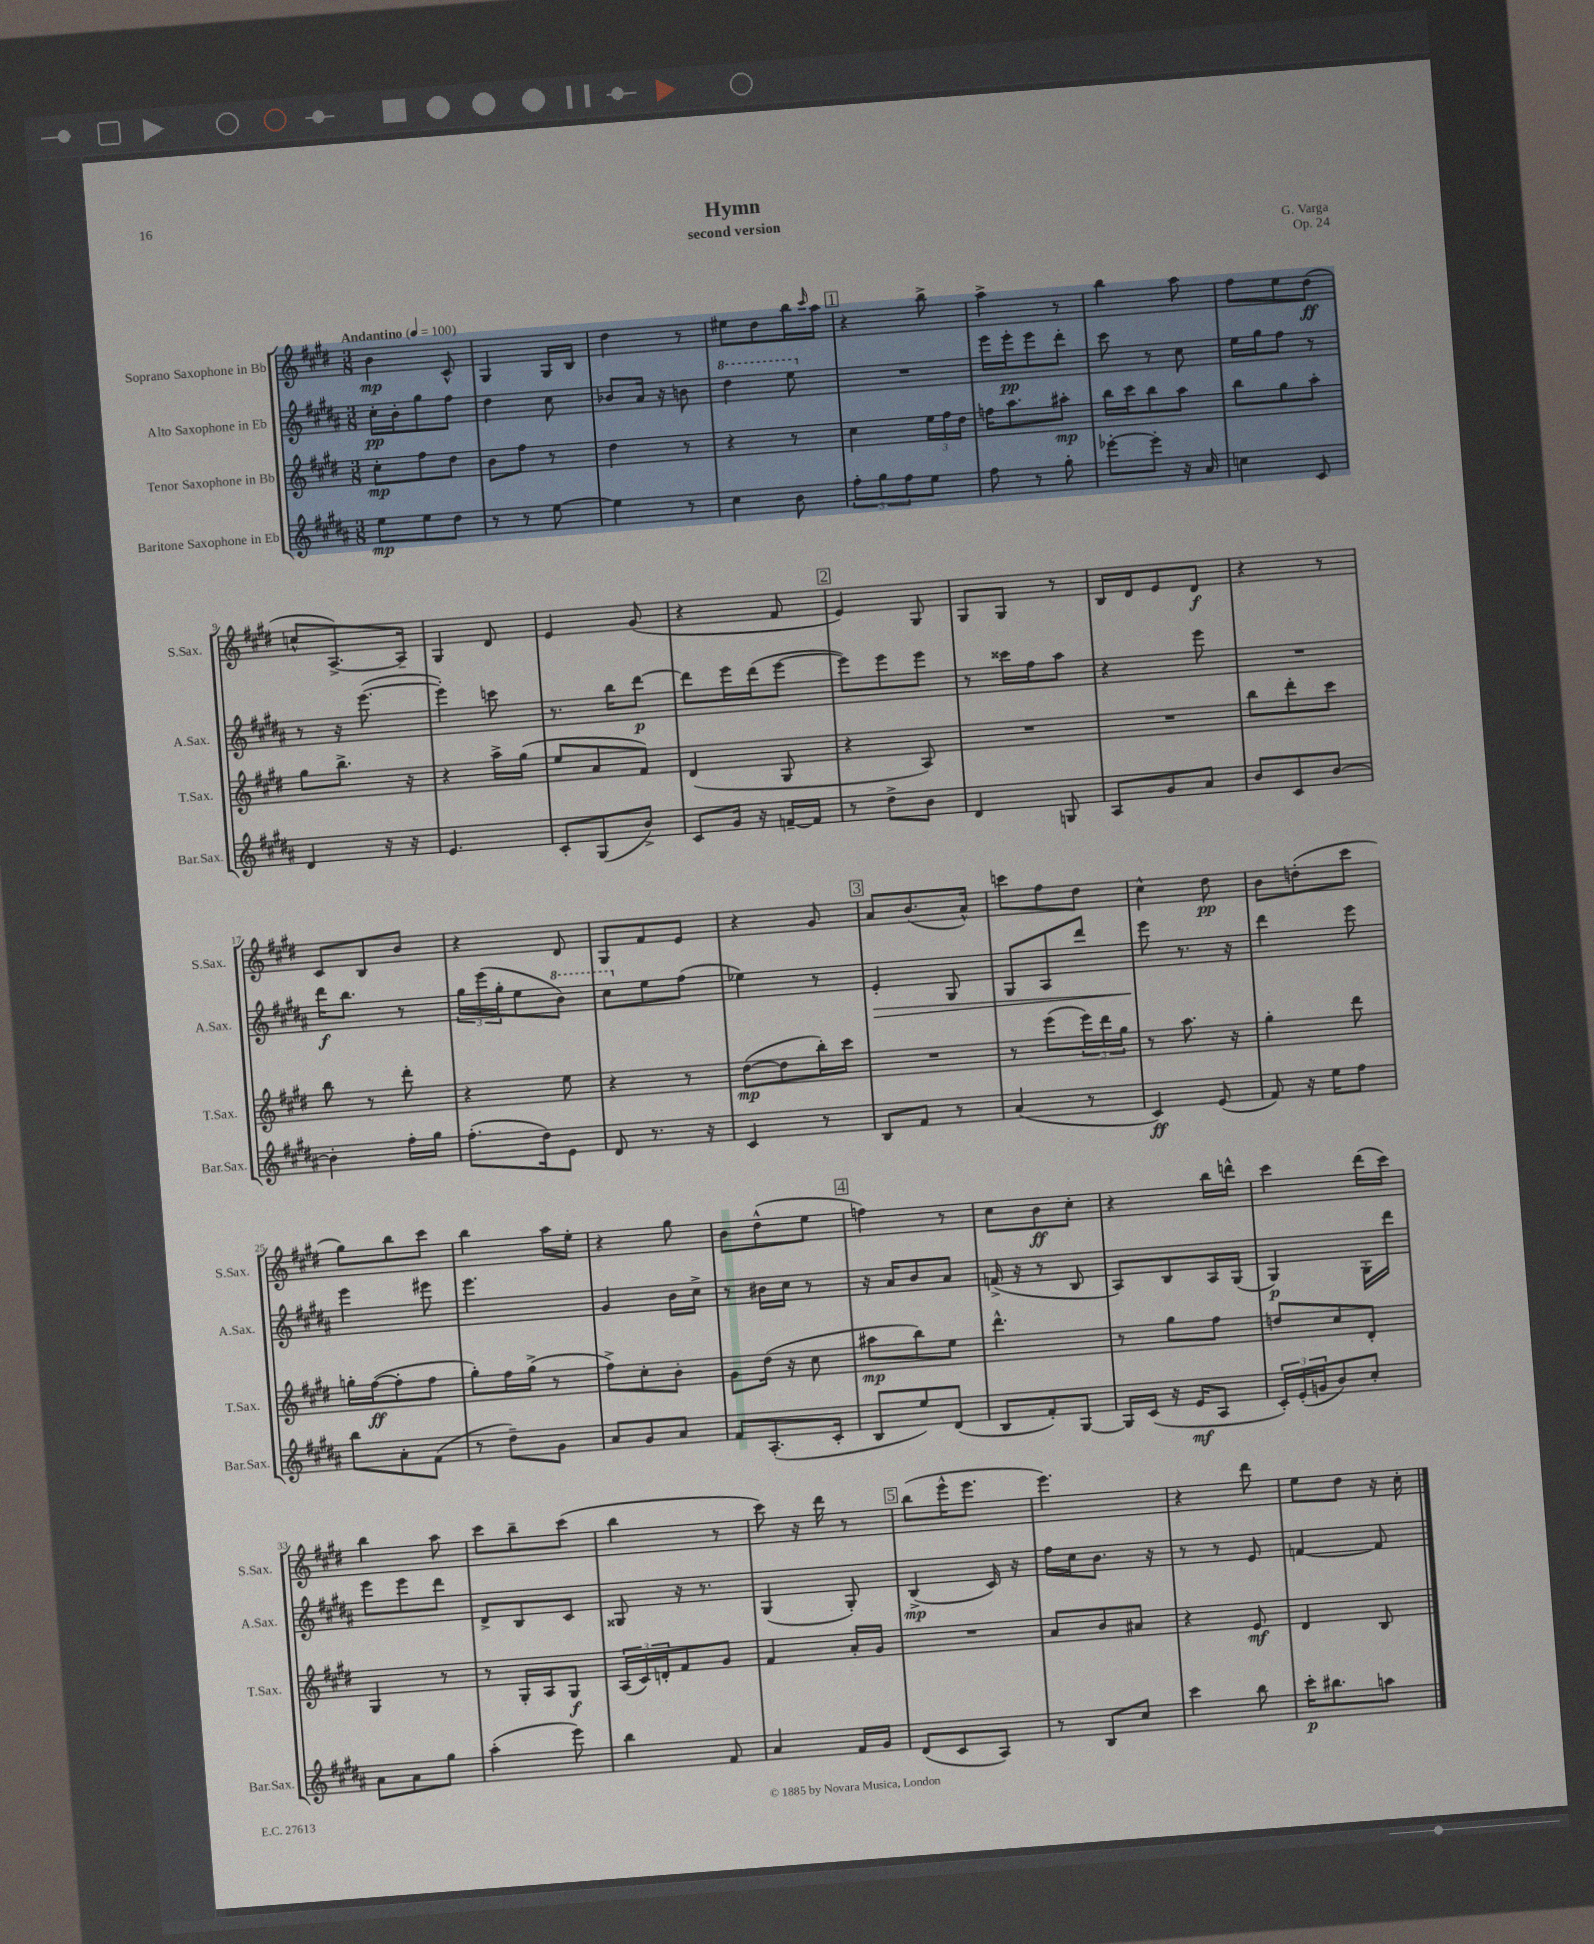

**kern	**kern	**kern	**kern
*staff4	*staff3	*staff2	*staff1
*clefG2	*clefG2	*clefG2	*clefG2
*k[f#c#g#d#a#]	*k[f#c#g#d#]	*k[f#c#g#d#a#]	*k[f#c#g#d#]
*M3/8	*M3/8	*M3/8	*M3/8
*MM100	*MM100	*MM100	*MM100
8ee\L	8cc#'\L	16cc#'\LL	4b\
.	.	16b'\J	.
8ee\	8ff#\	8gg#\	.
8dd#\J	8dd#\J	8ff#\J	8c#^^/
=	=	=	=
8r	8b\L	4dd#\	4G#/
8r	8ff#\J	.	.
[8ee\	8r	8cc#\	16G#/LL
.	.	.	16B/JJ
=	=	=	=
4ee\]	4dd#\	8b-/L	4dd#\
.	.	16a#/Jk	.
.	.	16r	.
8r	8r	8b\	8r
=	=	=	=
4cc#\	4r	4ddd#\	8ee#\L
.	.	.	8dd#\
8b\	8r	8eee\	16bb\L
.	.	.	16qqccc#/
.	.	.	16aa\JJ
=	=	=	=
12ff#'\L	4cc#\	4.r	4r
12gg#\	.	.	.
12ff#\	.	.	.
8ee\J	24ee\LL	.	8bb^\
.	24ff#\	.	.
.	24dd#\JJ	.	.
=	=	=	=
8ff#\	16ff\LK	16eee\LL	4aa^\
.	8.aa\	16eee'\J	.
8r	.	8eee\	.
8gg#'\	8aa#'\J	8ddd#'\J	8r
=	=	=	=
[8eee-'\L	16bb\LL	8ccc#\	4bb\
.	16ccc#\J	.	.
8eee-'\]J	8bb\	8r	.
16r	8aa\J	8cc#\	8aa\
16a#/	.	.	.
=	=	=	=
4cc\	8bb\L	16ee\LL	8ff#\L
.	.	16gg#\J	.
.	8gg#\	8ff#\J	8ee\
8c#/	8aa'\J	8r	(8dd#\J
=	=	=	=
4d#/	8gg#\L	8r	8cc^^/L
.	8.bb^\J	16r	[8.A^/)
.	.	([8.eee\	.
16r	.	.	.
16r	16r	.	16A~/]Jk
=	=	=	=
4.e/	4r	4eee'\])	4G#/
.	16aa^\LL	8ccc\	8d#/
.	(16gg#\JJ	.	.
=	=	=	=
8c#'/L	8ee/L	8.r	4e/
(8G#/	8a/	.	.
.	.	16bb\LK	.
8b^/J)	8f#/J)	[8ddd#\J	(8g#/
=	=	=	=
8c#/L	(4d#/	8ddd#\]L	4r
16g#/Jk	.	16eee\L	.
16r	.	(16ddd#\J	.
[16f~/LL	8G#/	[8eee\J	8f#/
16f/]JJ	.	.	.
=	=	=	=
8r	4r	8eee\]L)	4e/)
8dd#^\L	.	8eee\	.
8b\J	8A/)	8eee\J	8G#/
=	=	=	=
4d#/	4.r	8r	8G#/L
.	.	16ccc##\LL	8G#/J
.	.	16ff#\J	.
8G/	.	8aa#\J	8r
=	=	=	=
8A#/L	4.r	4r	16B/LL
.	.	.	16d#/J
8g#/	.	.	8e/
8a#/J	.	8eee\	8d#/J
=	=	=	=
8b/L	8bb\L	4.r	4r
8c#/	8ddd#'\	.	.
[8b/J	8ccc#\J	.	8r
=	=	=	=
4b'\]	8bb\	16ddd#\LK	8c#/L
.	.	8.bb\J	.
.	8r	.	8B/
16ff#'\LL	8ddd#'\	8r	8b/J
16gg#\JJ	.	.	.
=	=	=	=
(8.ff#'\L	4r	24gg#\LL	4r
.	.	(24eee\	.
.	.	24gg#'\J	.
.	.	8ee\	.
16dd#\k)	.	.	.
8e\J	8ee\	8bb\J)	8d#/
=	=	=	=
8d#/	4r	8ccc#\L	8G#/L
8.r	.	8ee\	8f#/
.	8r	(8ff#\J	8e/J
16r	.	.	.
=	=	=	=
4c#/	([8dd#\L	4ee-\)	4r
.	8dd#\]	.	.
8r	16bb'\L)	8r	8g#/
.	16ccc#\JJ	.	.
=	=	=	=
8B/L	4.r	4e'/	8a/L
8f#/J	.	.	(8.b/
8r	.	8G#/	.
.	.	.	16a^^/Jk)
=	=	=	=
(4a#/	8r	8G#/L	8ccc\L
.	(8eee\L	8A#/	8ff#\
8r	24eee\L)	8ddd#/J	8dd#\J
.	24ddd#\	.	.
.	24gg#\JJ	.	.
=	=	=	=
4c#/)	8r	8eee\	4cc#^^\
.	8.aa\	8.r	.
(8e/	.	.	8dd#\
.	16r	16r	.
=	=	=	=
8f#/)	4gg#'\	4ddd#\	8b\L
16r	.	.	(8dd'\
16ee\LK	.	.	.
8ff#\J	8ddd#\	8eee\	8ccc#\J
=	=	=	=
8bb\L	16gg'\LL	4eee\	8gg#\L)
.	([16ff#\J	.	.
8a#'\	8ff#'\]	.	8bb\
(8f#\J	8ff#\J	8eee#\	8ccc#\J
=	=	=	=
8r	8gg#'\L)	4.eee\	4bb\
8dd#~\L)	16ff#\L	.	.
.	(16gg#^\JJ	.	.
8g#\J	8r	.	16aa\LL
.	.	.	16ee'\JJ
=	=	=	=
8a#/L	8ff#^\L)	4g#/	4r
8g#/	8cc#'\	.	.
8a#/J	8b'\J	16b\LL	8gg#\
.	.	16cc#^\JJ	.
=	=	=	=
8f#/L	8g#\L	8r	8b\L
(8.A#'/	(16dd#\Jk	16b#\LL	(8dd#^^\
.	16r	16cc#\JJ	.
.	8cc#\	8r	8ee\J
16c#'/Jk	.	.	.
=	=	=	=
8B/L	8aa#\L	16r	4ff\)
.	.	16a#/LK	.
8ee/)	8bb\)	8b/	.
(8d#/J	8ee\J	8a#/J	8r
=	=	=	=
8B/L	4.ddd#^^\	(16f^/	8cc#\L
.	.	16r	.
8f#'/)	.	8r	8b\
[8G#/J	.	8B/	8cc#'\J
=	=	=	=
16G#/]LL	8r	8A#/L)	4r
(16c#/JJ	.	.	.
16r	8gg#\L	8B/	.
16e/LK	.	.	.
8A#/J	8ff#\J	16A#/L	16bb\LL
.	.	(16G#/JJ	16ddd^^\JJ
=	=	=	=
24c#'/LL)	8dd/L	4G#/)	4ccc#\
(24e'/	.	.	.
24g/J	.	.	.
8b/)	8cc#/	.	.
8cc#'/J	8d#'/J	16G#'\LL	(16ddd#\LL
.	.	16ddd#\JJ	16ccc#\JJ)
=	=	=	=
8a#\L	4G#/	8eee\L	4bb\
8a#\	.	8eee\	.
8gg#\J	8r	8ddd#\J	8aa\
=	=	=	=
(4aa#'\	8r	8d#^/L	8ccc#\L
.	16G#'/LL	8B/	8bb~\
.	16A/J	.	.
8eee\)	8G#/J	8c#/J	(8ccc#\J
=	=	=	=
4bb\	(24A/LL	8G##/	4bb\
.	24c#/)	.	.
.	24d'/J	.	.
.	8f#/	16r	.
.	.	8.r	.
8f#/	8g#/J	.	8r
=	=	=	=
4a#/	4f#/	(4G#/	8ccc#\)
.	.	.	16r
.	.	.	16ddd#\
16f#/LL	16a'/LL	8G#'/)	8r
16g#/JJ	16g#/JJ	.	.
=	=	=	=
(8d#/L	4.r	(4B^/	(8bb\L
8c#/	.	.	16eee^^\K
.	.	.	8.eee\J
8A#/J)	.	16c#/)	.
.	.	16r	.
=	=	=	=
8r	8a/L	16ff#\LL	4.eee\)
.	.	16cc#\J	.
8B/L	8b/	8.b\J	.
8cc#/J	8a#/J	.	.
.	.	16r	.
=	=	=	=
4ccc#\	4r	8r	4r
.	.	8r	.
8bb\	8e/	8e/	8ddd#\
=	=	=	=
16ccc#'\LK	4d#/	[4f/	8ee\L
8.bb#\	.	.	.
.	.	.	8dd#\J
8aa\J	8B/	8f/]	16r
.	.	.	16cc#'\
==	==	==	==
*-	*-	*-	*-
